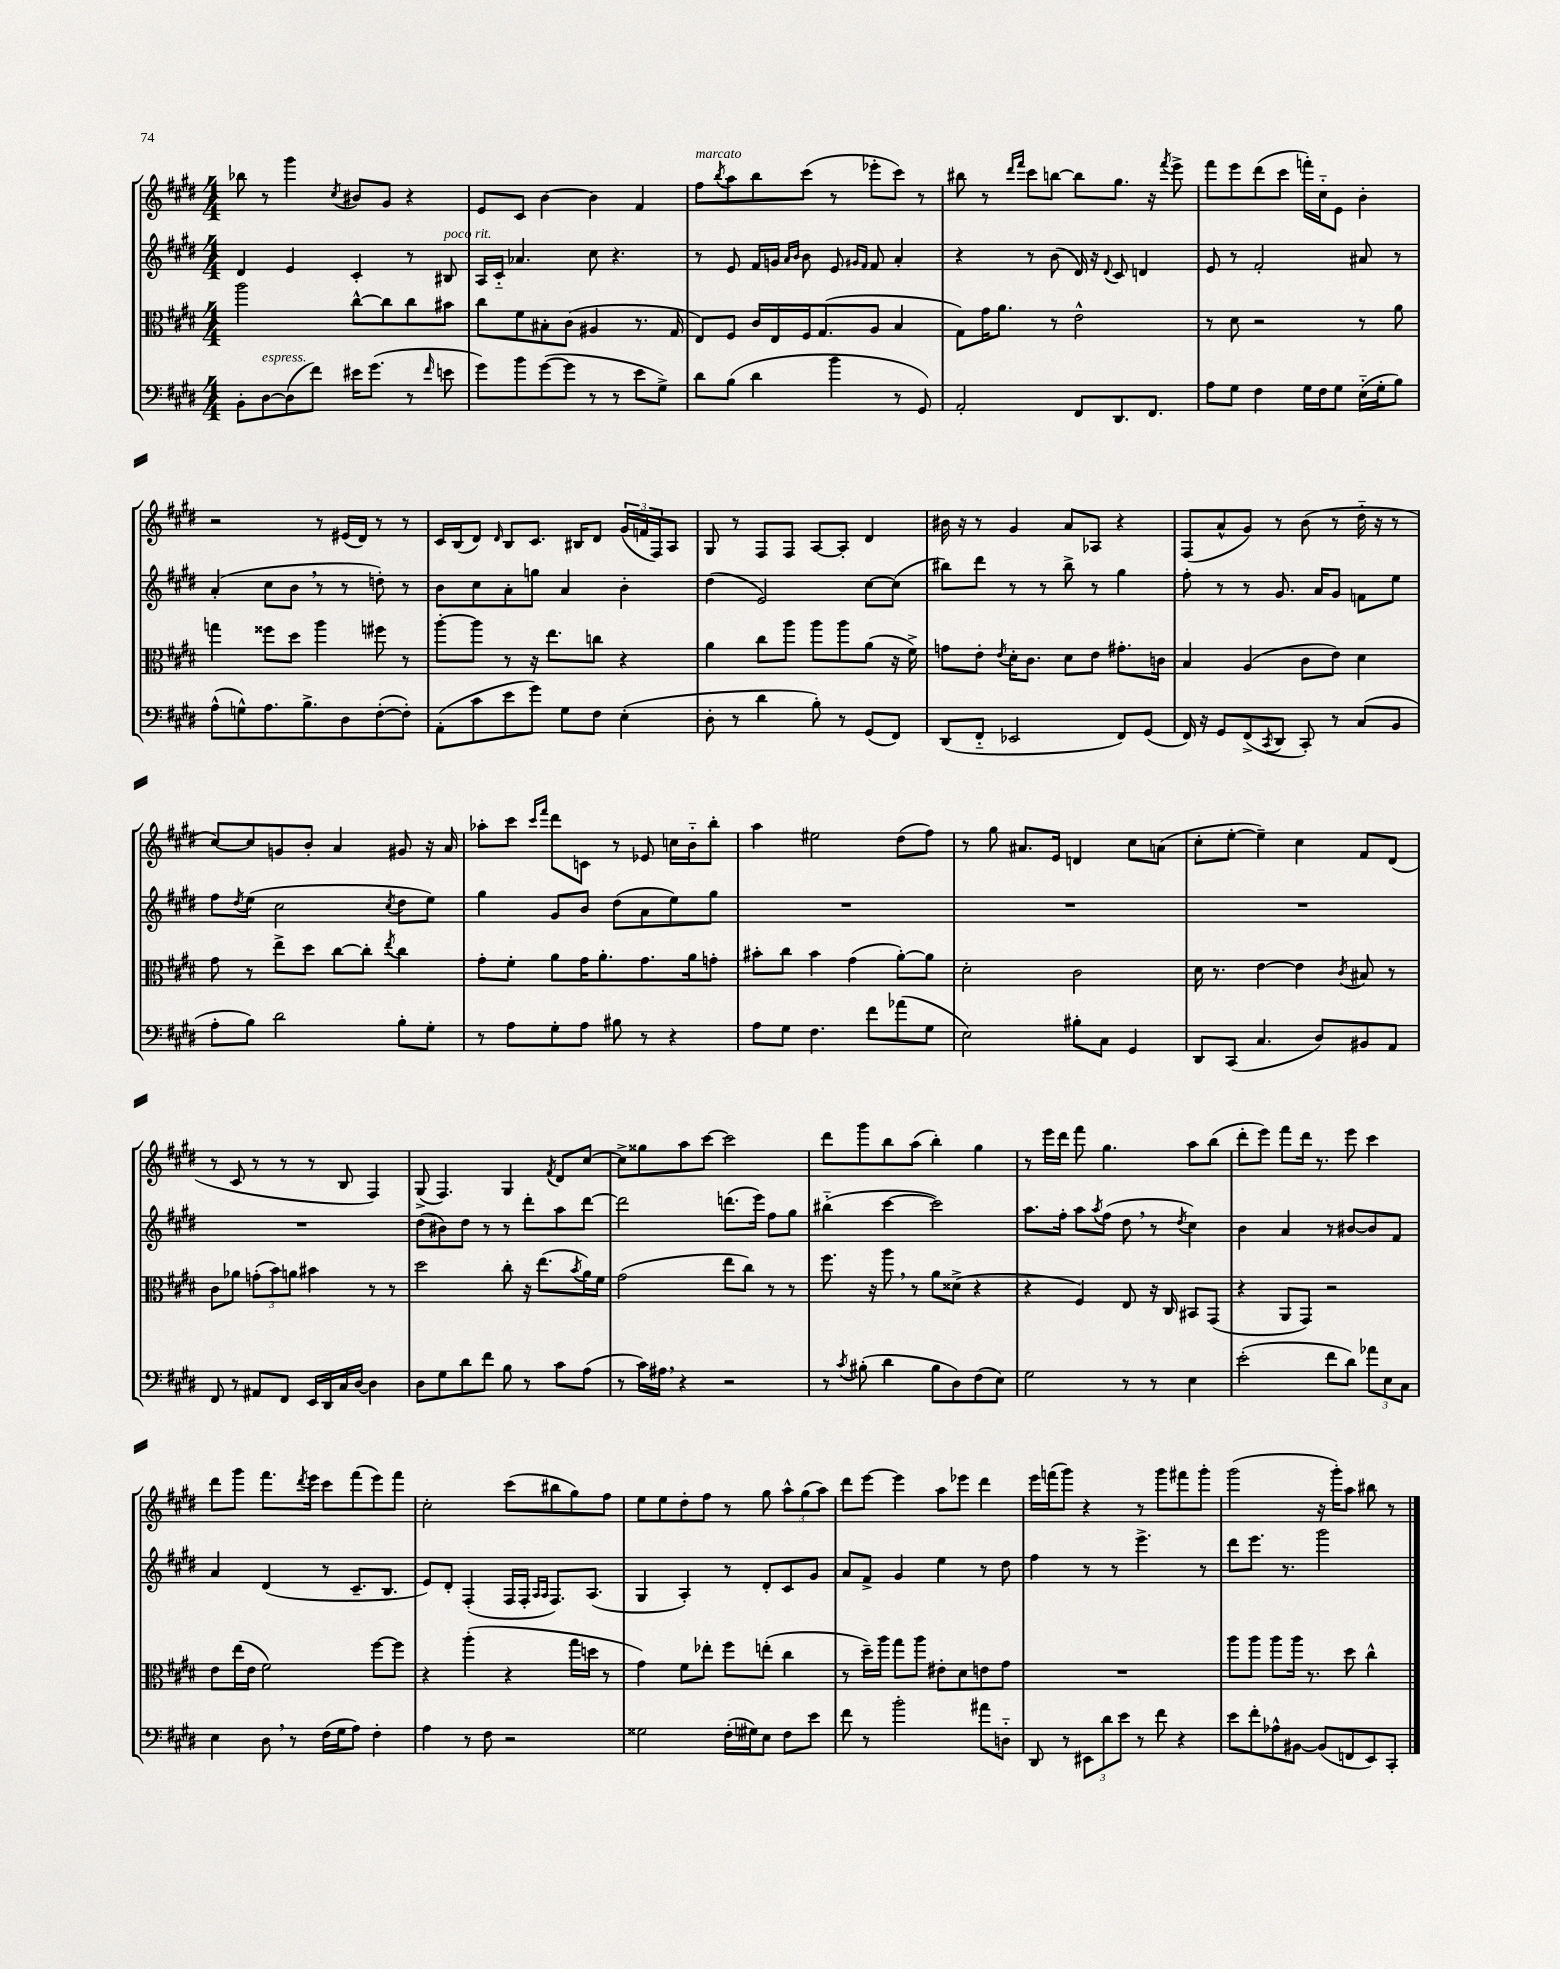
<<
\new StaffGroup <<
\new Staff = "s0" {
    \clef treble \key e \major \numericTimeSignature \time 4/4
    bes''8 r8 gis'''4 \acciaccatura { cis''8 } bis'8 gis'8 r4 |
    e'8 cis'8 b'4~ b'4 fis'4 |
    fis''8^\markup { \italic "marcato" } \acciaccatura { b''8 } a''8 b''8 cis'''8( r8 ees'''8-. cis'''8) r8 |
    bis''8 r8 \grace { dis'''16 fis'''16 } cis'''8 b''8~ b''8 gis''8. r16 \acciaccatura { fis'''8 } e'''8-> |
    fis'''8 e'''8 dis'''8( cis'''8 f'''16-.) cis''16-_ e'8 b'4-. |
    r2 r8 eis'16( dis'16) r8 r8 |
    cis'16 b16( dis'8) \grace { dis'16 } b8 cis'8. bis16 dis'8 \tuplet 3/2 { gis'16( f'16 fis16) } a8 |
    gis8 r8 fis8 fis8 a8~ a8-. dis'4 |
    bis'16 r16 r8 gis'4 a'8 aes8 r4 |
    fis8( a'8-^ gis'8) r8 b'8( r8 dis''16-_ r16 r8 |
    cis''8~) cis''8 g'8 b'8-. a'4 gis'8 r16 a'16 |
    aes''8-. cis'''8 \grace { cis'''16 fis'''16 } dis'''8 c'8 r8 ees'8 c''16 b'16-_ b''8-. |
    a''4 eis''2 dis''8( fis''8) |
    r8 gis''8 ais'8. e'16 d'4 cis''8 a'8( |
    cis''8-. e''8~-. e''4--) cis''4 fis'8 dis'8( |
    r8 cis'8 r8 r8 r8 b8 fis4) |
    gis8->( fis4.) gis4 \acciaccatura { fis'8 } dis'8 cis''8~ |
    cis''8-> gisis''8 a''8 cis'''8~ cis'''2 |
    dis'''8 gis'''8 b''8 a''8( b''4-.) gis''4 |
    r8 e'''16 dis'''16 fis'''8 gis''4. a''8 b''8( |
    dis'''8-. e'''8) fis'''8 dis'''16 r8. e'''8 cis'''4 |
    dis'''8 gis'''8 fis'''8. \acciaccatura { dis'''8 } e'''16 cis'''8 fis'''8( e'''8) fis'''8 |
    cis''2-. cis'''8( bis''8 gis''8) fis''8 |
    e''8 e''8 dis''8-. fis''8 r8 gis''8 \tuplet 3/2 { a''8-^ gis''8( a''8) } |
    dis'''8 e'''8~ e'''4 a''8 ees'''8 dis'''4 |
    e'''16 f'''16( gis'''8) r4 r8 gis'''8 fis'''8 gis'''8-. |
    gis'''2( r16 gis'''16-.) a''8 bis''8 r8 \bar "|." |
}
\new Staff = "s1" {
    \clef treble \key e \major \numericTimeSignature \time 4/4
    dis'4 e'4 cis'4-. r8 bis8^\markup { \italic "poco rit." } |
    a16 cis'16-_ aes'4. cis''8 r4. |
    r8 e'8 fis'16 g'16 \grace { a'16 b'16 } b'8 e'8 \grace { gis'16 fis'16 } fis'8 a'4-. |
    r4 r8 b'8( dis'16) r16 \appoggiatura { dis'8 } cis'8 d'4 |
    e'8 r8 fis'2-. ais'8 r8 |
    a'4-.( cis''8 b'8 \breathe r8 r8 d''8-.) r8 |
    b'8 cis''8 a'8-. g''8 a'4 b'4-. |
    dis''4( e'2) cis''8~ cis''8( |
    bis''8) dis'''8 r8 r8 bis''8-> r8 gis''4 |
    fis''8-. r8 r8 gis'8. a'16 gis'8 f'8 e''8 |
    fis''8 \acciaccatura { dis''8 } e''8( cis''2 \acciaccatura { cis''8 } dis''8 e''8) |
    gis''4 gis'8 b'8 dis''8( a'8 e''8) gis''8 |
    R1 |
    R1 |
    R1 |
    R1 |
    dis''8( bis'8) dis''8 r8 r8 dis'''8-. a''8 dis'''8~ |
    dis'''2 d'''8.( e'''16) fis''8 gis''8 |
    bis''4-_( cis'''4~ cis'''2) |
    a''8. fis''16-. a''8 \acciaccatura { a''8 } fis''8( dis''8 \breathe r8 \acciaccatura { dis''8 } cis''4) |
    b'4 a'4 r8 bis'8~ bis'8 fis'8 |
    a'4 dis'4( r8 cis'8.-- b8. |
    e'8) dis'8-. fis4-.( fis16 fis16-. \grace { a16 a16 } fis8.) a8.( |
    gis4 a4-.) r8 dis'8-. cis'8 gis'8 |
    a'8 fis'8-> gis'4 e''4 r8 dis''8 |
    fis''4 r8 r8 e'''4.-> r8 |
    dis'''8 e'''8. r8. gis'''2 \bar "|." |
}
\new Staff = "s2" {
    \clef alto \key e \major \numericTimeSignature \time 4/4
    a''2 cis''8~-^ cis''8 cis''8 bis'8 |
    cis''8 fis'8 bis8-. cis'8( ais4 r8. gis16 |
    e8) fis8 cis'16 e16 fis16 gis8.( a8 b4 |
    gis8) gis'16 a'8. r8 e'2-^ |
    r8 dis'8 r2 r8 a'8 |
    g''4 fisis''8 dis''8 a''4 fis''8 r8 |
    a''8~-. a''8 r8 r16 e''8. c''8 r4 |
    a'4 cis''8 a''8 a''8 a''8 a'8( r16 fis'16->) |
    g'8 e'8-. \acciaccatura { e'8 } dis'16-. cis'8. dis'8 e'8 gis'8.-. c'16 |
    b4 a4( cis'8 e'8) dis'4 |
    gis'8 r8 e''8-> dis''8 cis''8~ cis''8-. \acciaccatura { e''8 } cis''4 |
    gis'8-. fis'8-. a'8 gis'16 a'8.-. gis'8. a'16 g'8-. |
    bis'8-. cis''8 bis'4 gis'4( a'8~-.) a'8 |
    dis'2-. cis'2 |
    dis'16 r8. e'4~ e'4 \acciaccatura { cis'8 } bis8 r8 |
    cis'8 aes'8 \tuplet 3/2 { g'8-.( b'8) a'8 } bis'4 r8 r8 |
    dis''2 cis''8-. r16 e''8.( \acciaccatura { b'8 } a'16) fis'16 |
    gis'2( e''8 cis''8) r8 r8 |
    fis''8. r16 a''8 \breathe r8 a'8 disis'8->( r4 |
    r4 fis4) e8 r16 cis16 bis,8 gis,8( |
    r4 a,8 gis,8) r2 |
    e'8 e''16( e'16 fis'2) fis''8~ fis''8 |
    r4 a''4-.( r4 gis''16 d''16 r8 |
    gis'4) fis'8 ees''8-. fis''8 e''8-.( cis''4 |
    r8 dis''16--) a''16 gis''8 a''8 eis'8-. dis'8 e'8 gis'8 |
    R1 |
    a''8 a''8 a''8 a''16 r8. dis''8 cis''4-^ \bar "|." |
}
\new Staff = "s3" {
    \clef bass \key e \major \numericTimeSignature \time 4/4
    b,8-. dis8~^\markup { \italic "espress." } dis8( fis'8) eis'16 gis'8.( r8 \grace { fis'16 } e'8 |
    gis'8) b'8 gis'8~( gis'8 r8 r8 e'8 gis8->) |
    dis'8 b8( dis'4 b'4 r8 gis,8) |
    a,2-. fis,8 dis,8. fis,8. |
    a8 gis8 fis4 gis16 fis16 gis8 e16-_( gis16-. b8) |
    a8-^( g8-^) a8. b8.-> dis8 fis8~-.( fis8-.) |
    a,8-.( cis'8 e'8 gis'8) gis8 fis8 e4-.( |
    dis8-. r8 dis'4 b8-.) r8 gis,8( fis,8) |
    dis,8( fis,8-_ ees,2 fis,8) gis,8( |
    fis,16) r16 gis,8 fis,8->( \acciaccatura { cis,8 } dis,8 cis,8-.) r8 cis8( b,8 |
    a8-. b8) dis'2 b8-. gis8-. |
    r8 a8 gis8-. a8 bis8 r8 r4 |
    a8 gis8 fis4. fis'8 aes'8( gis8 |
    e2) bis8-. cis8 gis,4 |
    dis,8 cis,8( cis4. dis8) bis,8 a,8 |
    fis,8 r8 ais,8 fis,8 e,16 dis,16 cis16 dis16~ dis4 |
    dis8 gis8 dis'8 fis'8 b8 r8 cis'8 a8( |
    r8 cis'16) ais16 \breathe r4 r2 |
    r8 \acciaccatura { cis'8 } bis8-.( dis'4 bis8 dis8) fis8( e8) |
    gis2 r8 r8 e4 |
    e'2-.( fis'8 dis'8) \tuplet 3/2 { aes'8 e8 cis8 } |
    e4 dis8 \breathe r8 fis16( gis16 a8) fis4-. |
    a4 r8 fis8 r2 |
    gisis2 fis16-.( gis16) e8 fis8 e'8 |
    fis'8 r8 b'2-. ais'8 d8-_ |
    dis,8 r8 \tuplet 3/2 { eis,8 dis'8 e'8 } r8 fis'8 r4 |
    e'8 fis'8-. aes8-^ bis,8~ bis,8( f,8 e,8) cis,8-. \bar "|." |
}
>>
>>
\layout { \context { \Score \remove "Bar_number_engraver" } }
